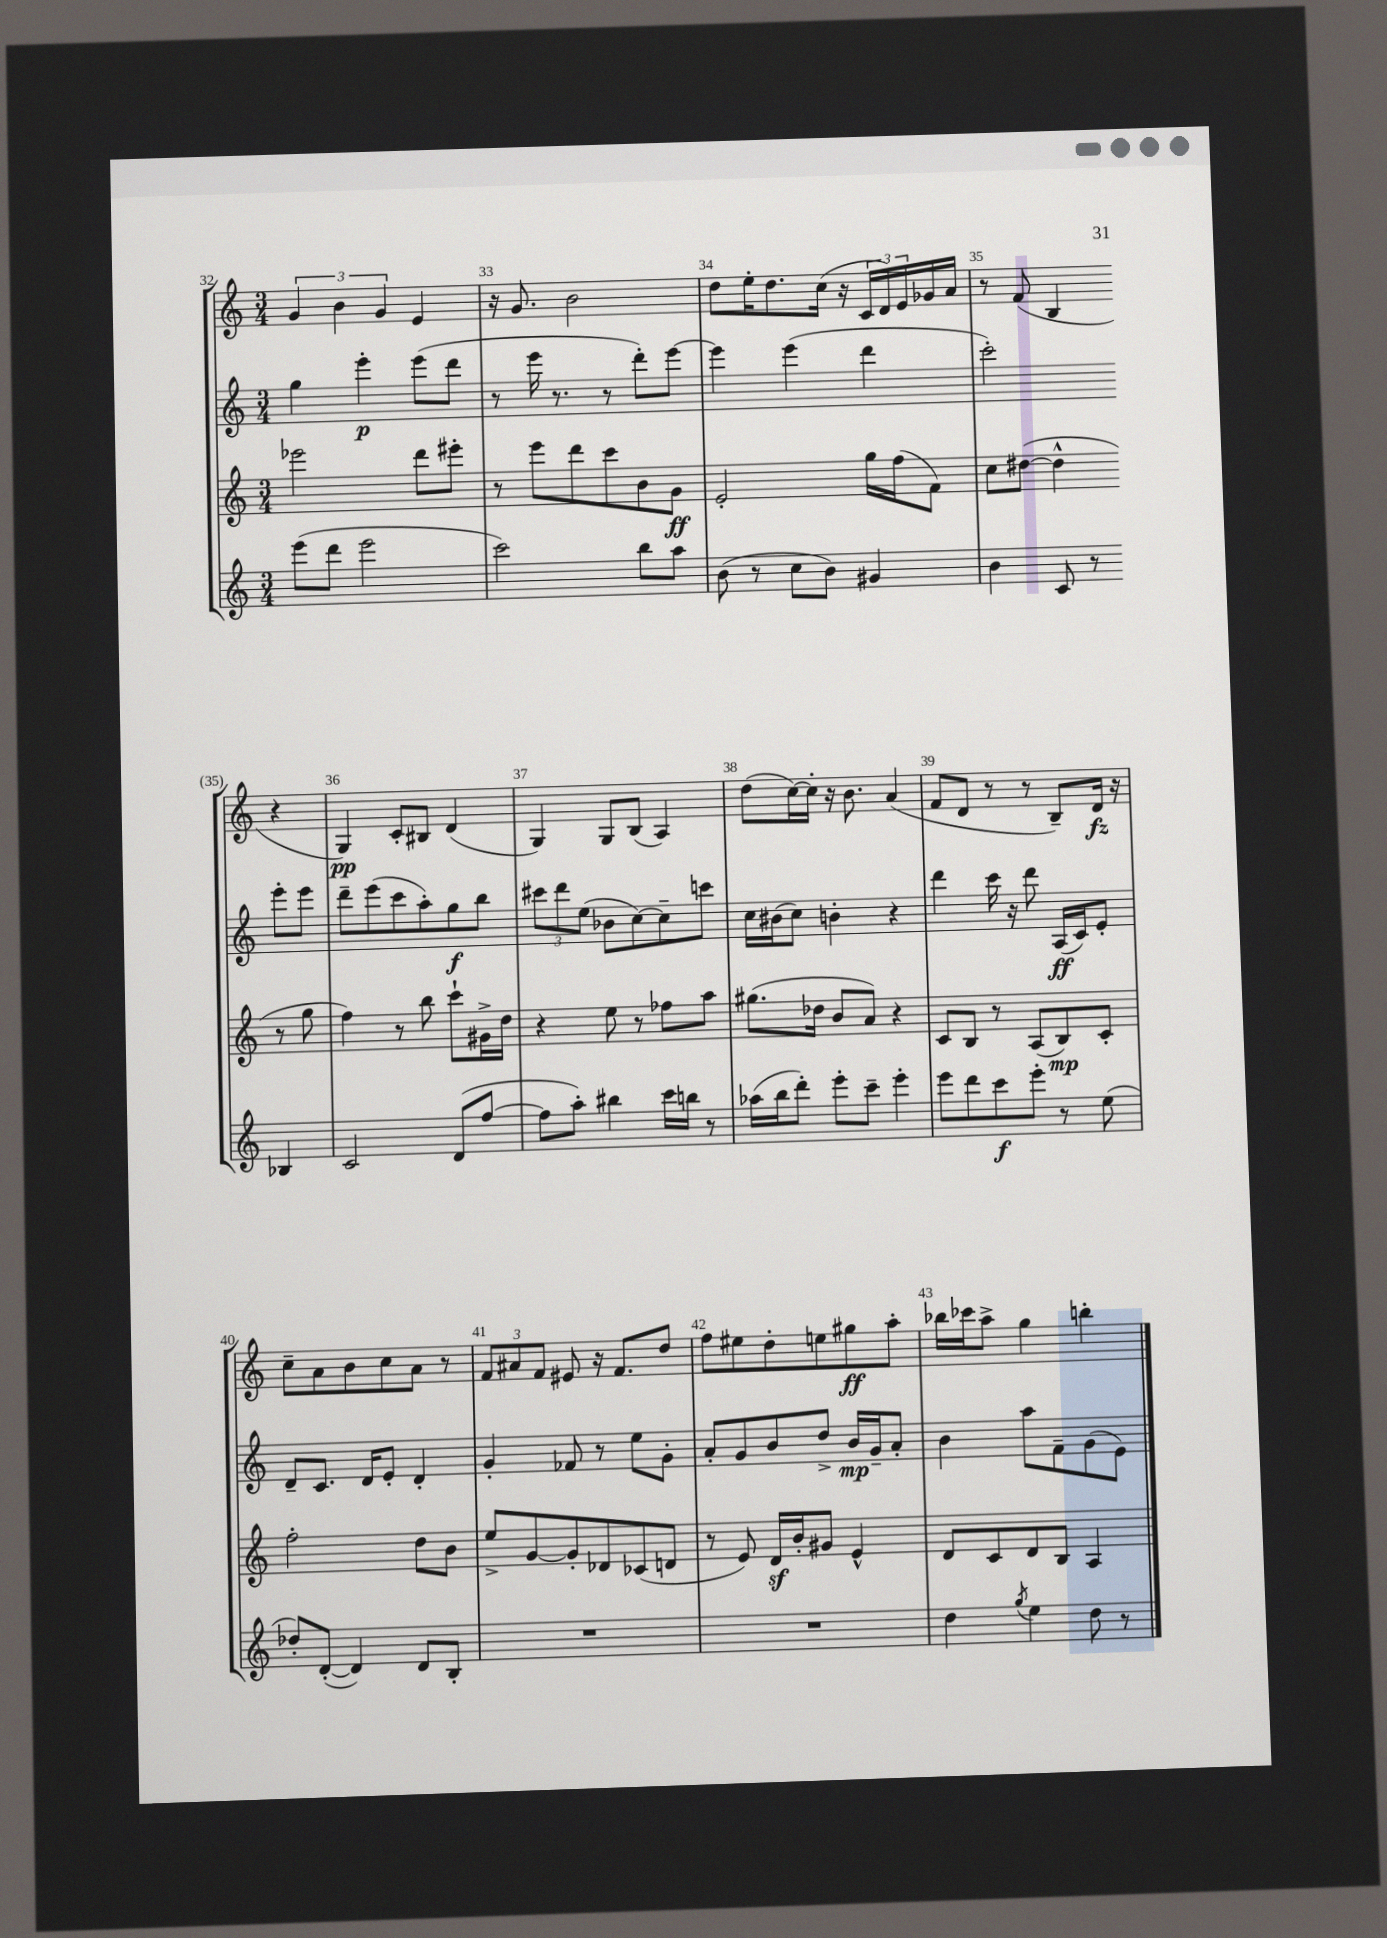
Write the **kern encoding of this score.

**kern	**kern	**kern	**kern
*staff4	*staff3	*staff2	*staff1
*clefG2	*clefG2	*clefG2	*clefG2
*k[]	*k[]	*k[]	*k[]
*M3/4	*M3/4	*M3/4	*M3/4
(8eee	2eee-	4gg	6g
8ddd	.	.	.
.	.	.	6b
2eee	.	4eee'	.
.	.	.	6g
.	8ddd	(8eee	4e
.	8eee#'	8ddd	.
=	=	=	=
2ccc)	8r	8r	16r
.	.	.	8.g
.	8eee	16eee	.
.	.	8.r	.
.	8ddd	.	2b
.	8ccc	8r	.
8bb	8b	8ddd')	.
8aa	8g	[8eee	.
=	=	=	=
(8b	2e'	4eee]	8dd
8r	.	.	16ee'
.	.	.	8.dd
8cc	.	(4eee	.
8b)	.	.	(16cc
.	.	.	16r
4g#	16gg	4ddd	24c
.	.	.	24d)
.	(16ff	.	.
.	.	.	24e
.	8f)	.	16g-
.	.	.	16a
=	=	=	=
4b	8cc	2ccc')	8r
.	([8dd#	.	(8f
8c	4dd#^^]	.	4B
8r	.	.	.
4B-	8r	8eee'	4r
.	8gg	8eee	.
=	=	=	=
2c	4ff)	8ddd~	4G)
.	.	(8eee	.
.	8r	8ccc	8c'
.	8bb	8aa')	8B#
(8d	8ccc`	8gg	(4d
[8ff	16g#^	8bb	.
.	16dd	.	.
=	=	=	=
8ff]	4r	12ccc#	4G)
.	.	12ddd	.
8aa')	.	.	.
.	.	(12ee	.
4bb#	8ee	8b-	8G
.	8r	[8cc)	(8B
16ccc	8ff-	8cc~]	4A)
16bb	.	.	.
8r	8aa	8ccc	.
=	=	=	=
(16aa-	(8.gg#	16cc	(8dd
16bb	.	(16b#	.
8ddd')	.	8cc)	[16cc)
.	16dd-	.	16cc']
8eee'	8b	4b'	16r
.	.	.	8.b
8ccc~	8a)	.	.
4eee'	4r	4r	(4a
=	=	=	=
8eee	8c	4ddd	8f
8ddd	8B	.	8d
8ccc	8r	16ccc	8r
.	.	16r	.
8eee'	(8A	8ddd	8r
8r	8B)	(16A	8B~)
.	.	16c)	.
(8ee	8c'	8e'	16d
.	.	.	16r
=	=	=	=
8dd-')	2ff'	8d~	8cc~
([8d'	.	8.c	8a
4d])	.	.	8b
.	.	16d	.
.	.	8e'	8cc
8d	8dd	4d'	8a
8B'	8b	.	8r
=	=	=	=
2.r	8ee^	4g'	12f
.	.	.	12a#
.	[8g	.	.
.	.	.	12f
.	8g']	8f-	8e#
.	8d-	8r	16r
.	.	.	8.f
.	(8c-	8ee	.
.	8d	8g'	8dd
=	=	=	=
2.r	8r	8a'	8ff
.	8e)	8g	8ee#
.	16d	8b	8dd'
.	16b'	.	.
.	8g#	8dd^	8ee
.	4e^^	16b	8gg#
.	.	16g~	.
.	.	8a'	8aa'
=	=	=	=
4dd	8d	4b	16bb-
.	.	.	16ccc-
.	8c	.	8aa^
8qgg	.	.	.
4ee	8d	8aa	4gg
.	8B	8f~	.
8dd	4A	(8g	4bb'
8r	.	8e)	.
==	==	==	==
*-	*-	*-	*-
